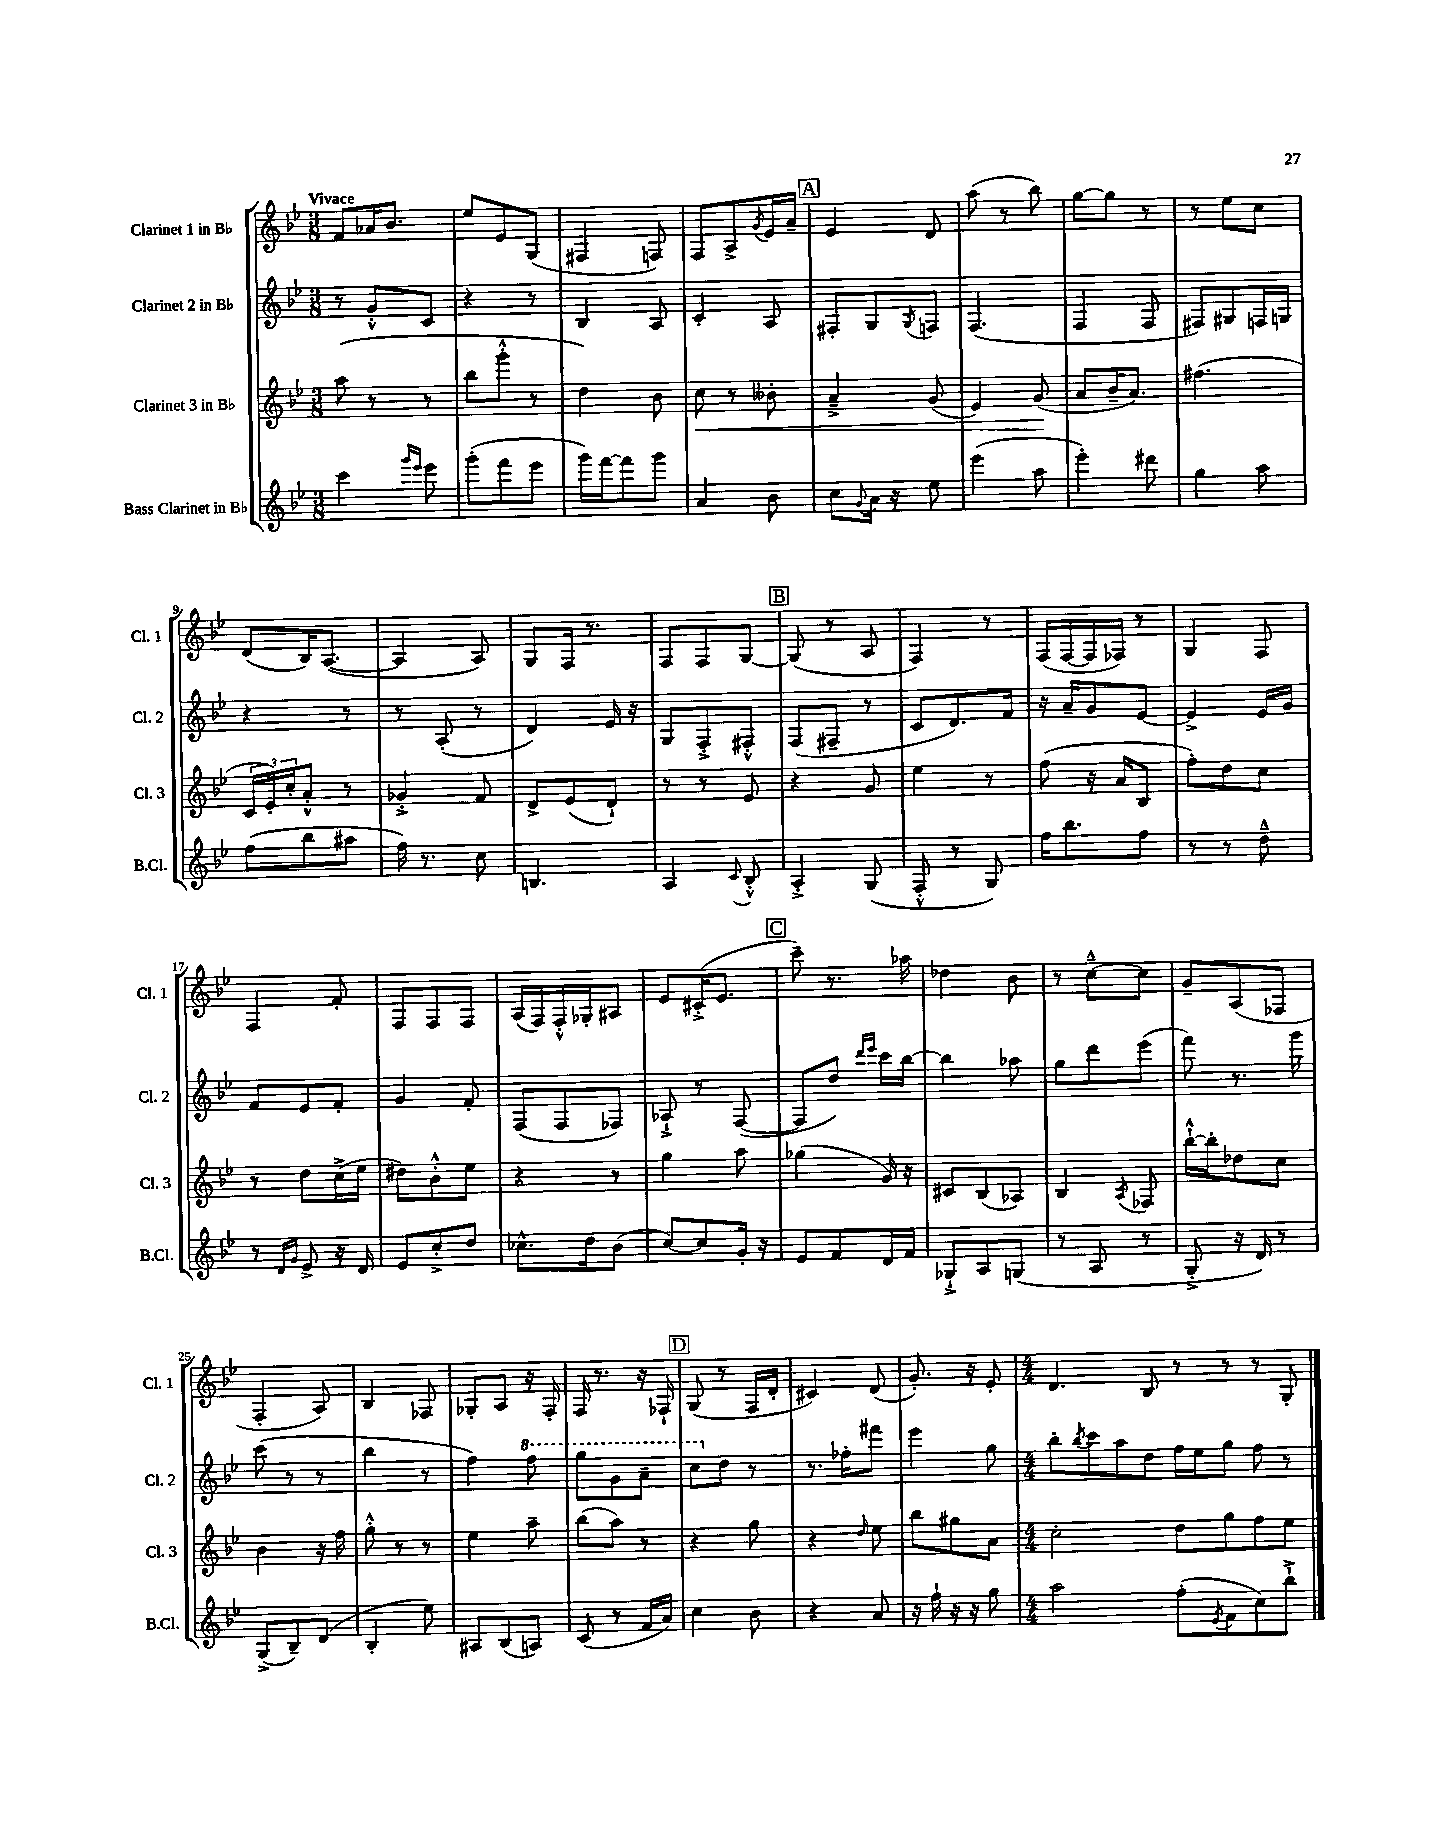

**kern	**kern	**kern	**kern
*staff4	*staff3	*staff2	*staff1
*clefG2	*clefG2	*clefG2	*clefG2
*k[b-e-]	*k[b-e-]	*k[b-e-]	*k[b-e-]
*M3/8	*M3/8	*M3/8	*M3/8
4ccc	(8aa	8r	8f
.	8r	8g'^^	16a-
.	.	.	8.b-
16qqggg	.	.	.
16qqeee-	.	.	.
8eee-	8r	8c	.
=	=	=	=
(8ggg'	8bb-	4r	8ee-
8fff	8ggg'^^	.	8e-
8eee-	8r	8r	(8G
=	=	=	=
16ggg)	4dd)	4B-	4F#
[16fff	.	.	.
8fff]	.	.	.
8ggg	8b-	8A	8F)
=	=	=	=
4a	8cc	4c'	8F
.	8r	.	8A^
.	.	.	8qg
8b-	8b--'	8A	16e-
.	.	.	16a~
=	=	=	=
8cc	4a~^	8F#'	4e-
8qqg	.	.	.
16a	.	8G	.
16r	.	.	.
.	.	8qG	.
8ee-	(8g	8F	8d
=	=	=	=
(4eee-	4e-)	(4.F	(8aa
.	.	.	8r
8aa	(8g	.	8bb-)
=	=	=	=
4eee-')	8a	4F	[8gg
.	16b-~	.	8gg]
.	8.a)	.	.
8ddd#	.	8F	8r
=	=	=	=
4gg	(4.ff#	8F#)	8r
.	.	8G#	8ee-
8aa	.	16F	8cc
.	.	16G	.
=	=	=	=
(8ff	24c	4r	(8d
.	24e-')	.	.
.	24cc'	.	.
8bb-	8a'^^	.	16B-)
.	.	.	([8.A
8aa#	8r	8r	.
=	=	=	=
16ff)	4g-'^	8r	4A]
8.r	.	.	.
.	.	(8A'	.
8cc	8f	8r	8A)
=	=	=	=
4.B	8d^	4d)	8G
.	(8e-	.	16F
.	.	.	8.r
.	8d`)	16e-	.
.	.	16r	.
=	=	=	=
4A	8r	8G	8F
.	8r	8F'^	8F
8qqc	.	.	.
8B-'^^	8e-	8F#'^^	[8G
=	=	=	=
4A'^	4r	(8F	(8G]
.	.	8F#~	8r
(8G	8g	8r	8A
=	=	=	=
8F'^^	4ee-	8c	4F)
8r	.	8.d)	.
8G)	8r	.	8r
.	.	16f	.
=	=	=	=
16ff	(8ff	16r	(16F
8.bb-	.	16a~	[16F
.	16r	8g	16F]
.	16a	.	16F-)
8ff	8B-	[8e-	8r
=	=	=	=
8r	8ff')	4e-^]	4G
8r	8dd	.	.
8dd~^^	8cc	16e-	8F
.	.	16g	.
=	=	=	=
8r	8r	8f	4F
16qqd	.	.	.
16qqg	.	.	.
8e-^	8dd	8e-	.
16r	(16cc^	8f'	8f'
16d	16ee-	.	.
=	=	=	=
8e-	8dd#)	4g	8F
8cc'^	8b-'^^	.	8F
8dd	8ee-	8f'	8F
=	=	=	=
8.cc-^^	4r	(8F	(16A
.	.	.	16F)
.	.	8F	16F'^^
16dd	.	.	16G-'
(8b-	8r	8F-)	8A#
=	=	=	=
[8cc)	4gg	8A-`^	8e-
8cc]	.	8r	(16c#'^
.	.	.	8.e-
16g'	8aa	([8F	.
16r	.	.	.
=	=	=	=
8e-	(4gg-	8F]	8ccc~)
8f	.	8dd)	8.r
.	.	16qqddd	.
.	.	16qqeee-	.
16d	16g)	16ccc	.
16f	16r	[16bb-	16aa-
=	=	=	=
8G-`^	8c#	4bb-]	4dd-
8A	(8B-	.	.
(8G	8A-)	8aa-	8b-
=	=	=	=
8r	4B-	8gg	8r
8A	.	8ddd	[8cc~^^
.	8qA	.	.
8r	8F-	(8eee-	8cc]
=	=	=	=
8G'^	[16bb-`^^	8fff)	8g~
.	16bb-']	.	.
16r	8dd-	8.r	(8A
16d)	.	.	.
8r	8cc	.	8F-
.	.	16ggg	.
=	=	=	=
(8G^	4b-	(8ccc	4F'
8B-~)	.	8r	.
(8d	16r	8r	8A)
.	16ff	.	.
=	=	=	=
4B-'	8gg'^^	4bb-	4B-
.	8r	.	.
8ee-)	8r	8r	8F-
=	=	=	=
8A#	4ee-	4ff)	8G-'
(8B-	.	.	8A
8A)	8aa~	8fff	16r
.	.	.	16F'
=	=	=	=
(8c	(8bb-	8ggg	16F
.	.	.	8.r
8r	8aa)	8gg	.
16f	8r	8aa~	16r
16a)	.	.	16F-`
=	=	=	=
4cc	4r	8ccc	(8G
.	.	8dd	8r
8b-	8gg	8r	16F
.	.	.	16d'
=	=	=	=
4r	4r	8.r	4c#)
.	.	16ff-'	.
.	16qqdd	.	.
8a	8ee-	8fff#	(8d
=	=	=	=
16r	8bb-	4eee-	8.g')
16ff`	.	.	.
16r	8gg#	.	.
16r	.	.	16r
8gg	8a	8gg	8e-'
=	=	=	=
*M4/4	*M4/4	*M4/4	*M4/4
2aa	2cc'	8bb-'	4.d
.	.	8qbb-	.
.	.	8ccc	.
.	.	8aa	.
.	.	8dd	8B-
(8ff'	8dd	16ff	8r
.	.	16ee-	.
8qe-	.	.	.
8f	8gg	8gg	8r
8cc)	8ff	8ff	8r
8bb-`^	8ee-	8r	8G'
==	==	==	==
*-	*-	*-	*-
